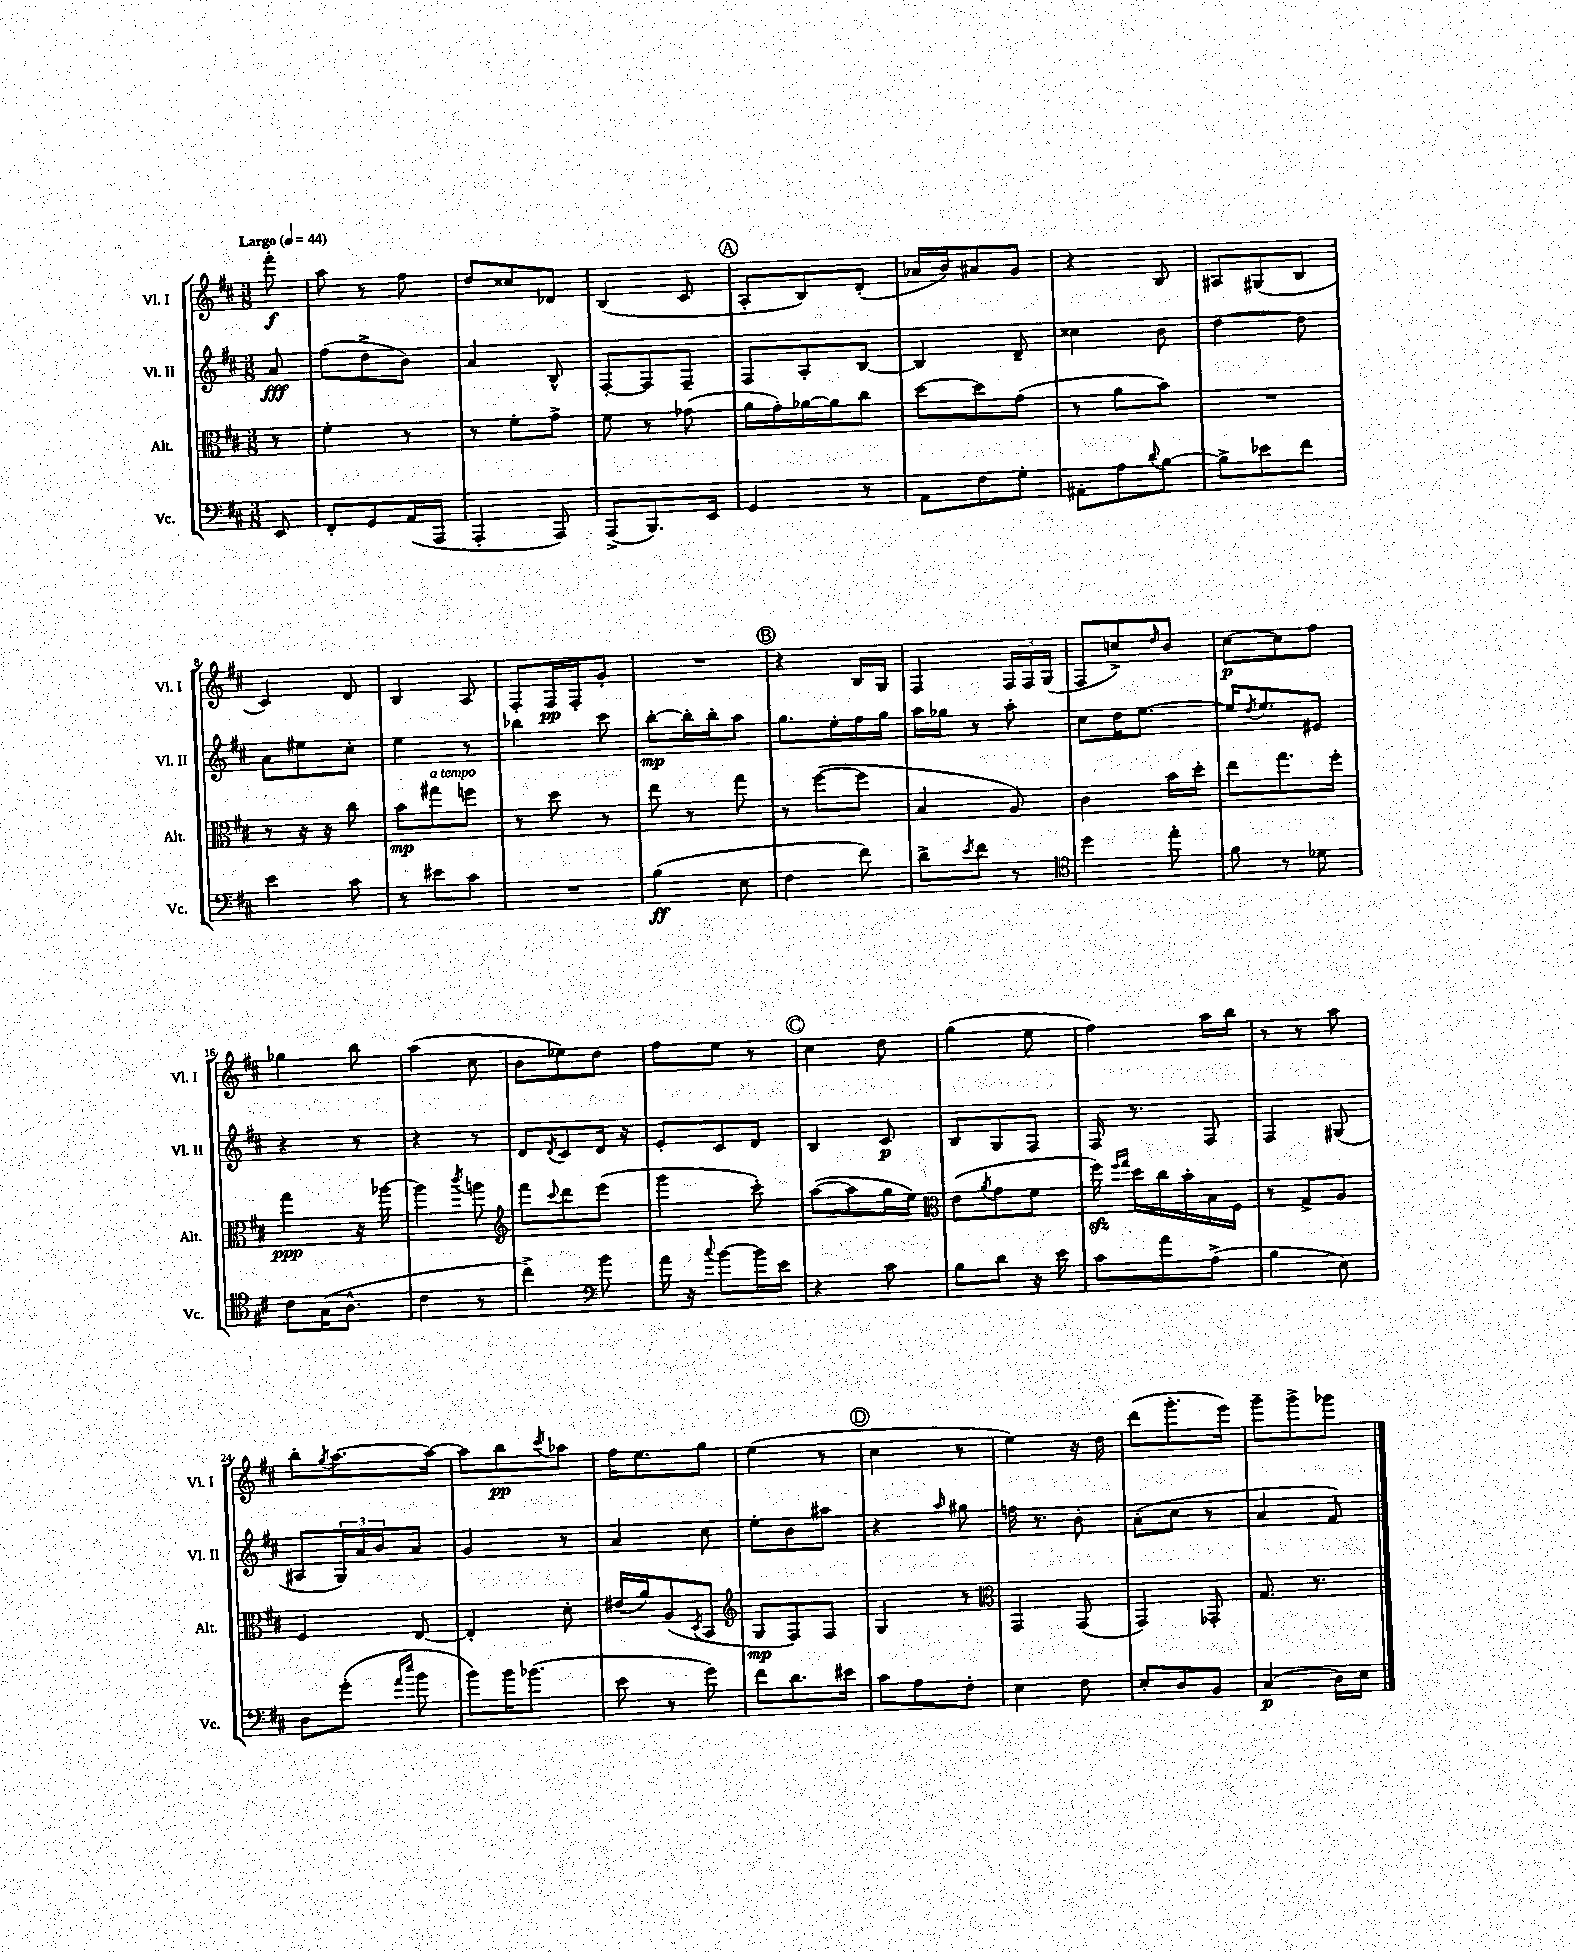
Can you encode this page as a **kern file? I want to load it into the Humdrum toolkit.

**kern	**dynam	**kern	**dynam	**kern	**dynam	**kern	**dynam
*part4	*part4	*part3	*part3	*part2	*part2	*part1	*part1
*staff4	*staff4	*staff3	*staff3	*staff2	*staff2	*staff1	*staff1
*I"Vc.	*	*I"Alt.	*	*I"Vl. II	*	*I"Vl. I	*
*I'Vc.	*	*I'Alt.	*	*I'Vl. II	*	*I'Vl. I	*
*clefF4	*	*clefC3	*	*clefG2	*	*clefG2	*
*k[f#c#]	*	*k[f#c#]	*	*k[f#c#]	*	*k[f#c#]	*
*M3/8	*	*M3/8	*	*M3/8	*	*M3/8	*
*MM44	*	*MM44	*	*MM44	*	*MM44	*
=	=	=	=	=	=	=	=
!	!	!	!	!	!	!LO:TX:a:B:t=Largo	!
8EE/	.	8r	.	8a/	fff	8fff#'\	f
=1	=1	=1	=1	=1	=1	=1	=1
8FF#'/L	.	4f#'\	.	(8ff#\L	.	8aa\	.
8GG/	.	.	.	8dd^\	.	8r	.
(16AA/L	.	8r	.	8b\J)	.	8ff#\	.
16AAA/JJ	.	.	.	.	.	.	.
=2	=2	=2	=2	=2	=2	=2	=2
4AAA'/	.	8r	.	4a/	.	8dd/L	.
.	.	8f#'\L	.	.	.	8cc##X/	.
8AAA/)	.	8g^\J	.	8B^^/	.	8d-X/J	.
=3	=3	=3	=3	=3	=3	=3	=3
(8AAA^/L	.	8f#\	.	[8F#'/L	.	(4B/	.
8.BBB/)	.	8r	.	8F#/]	.	.	.
.	.	(8g-X\	.	8F#~/J	.	8c#/	.
16EE/Jk	.	.	.	.	.	.	.
!!LO:REH:place=s1:t=A
=4	=4	=4	=4	=4	=4	=4	=4
4GG/	.	16a\LL	.	8F#/L	.	8A'/L	.
.	.	16g'\)	.	.	.	.	.
.	.	[16a-X\	.	8A'/	.	8B/)	.
.	.	16a-\J]	.	.	.	.	.
8r	.	8cc#\J	.	[8B/J	.	(8d'/J	.
=5	=5	=5	=5	=5	=5	=5	=5
8AA\L	.	[8dd\L	.	4B/]	.	16a-X/LL	.
.	.	.	.	.	.	16b/J)	.
8F#\	.	8dd\]	.	.	.	8a#X/	.
8G'\J	.	(8g\J	.	8d~/	.	8g/J	.
=6	=6	=6	=6	=6	=6	=6	=6
8AA#X'\L	.	8r	.	4cc##X\	.	4r	.
8A\	.	8a\L	.	.	.	.	.
8qqd/	.	.	.	.	.	.	.
[8B\J	.	8b\J)	.	8b\	.	8B/	.
=7	=7	=7	=7	=7	=7	=7	=7
8B^\L]	.	4.r	.	[4dd\	.	8A#X/L	.
8e-X\	.	.	.	.	.	(8G#X/	.
8f#\J	.	.	.	8dd\]	.	8B/J	.
!!LO:LB:g=z
=8	=8	=8	=8	=8	=8	=8	=8
4e\	.	8r	.	8a\L	.	4c#/)	.
.	.	16r	.	8ee#X\	.	.	.
.	.	16r	.	.	.	.	.
8c#\	.	8cc#\	.	8cc#'\J	.	8d/	.
=9	=9	=9	=9	=9	=9	=9	=9
8r	.	8b\L	mp	4ee\	.	4B/	.
!	!	!LO:TX:a:i:t=a tempo	!	!	!	!	!
8e#X\L	.	8gg#X\	.	.	.	.	.
8c#\J	.	8ffn\J	.	8r	.	8A/	.
=10	=10	=10	=10	=10	=10	=10	=10
4.r	.	8r	.	4bb-X\	.	8F#'/L	.
.	.	8dd\	.	.	.	16F#/L	pp
.	.	.	.	.	.	16F#'/J	.
.	.	8r	.	8ccc#\	.	8g'/J	.
=11	=11	=11	=11	=11	=11	=11	=11
(4B\	ff	8ee\	.	[8bb'\L	mp	4.r	.
.	.	8r	.	16bb'\L]	.	.	.
.	.	.	.	16bb'\J	.	.	.
8E\	.	8gg\	.	8aa\J	.	.	.
!!LO:REH:place=s1:t=B
=12	=12	=12	=12	=12	=12	=12	=12
4F#\	.	8r	.	8.gg\L	.	4r	.
.	.	([8ff#\L	.	.	.	.	.
.	.	.	.	16ee'\L	.	.	.
8f#\)	.	8ff#\J]	.	16ff#\	.	16B/LL	.
.	.	.	.	16gg\JJ	.	16G/JJ	.
=13	=13	=13	=13	=13	=13	=13	=13
8d^\L	.	4B/	.	16aa\LL	.	4F#/	.
.	.	.	.	16gg-X\JJ	.	.	.
8qe/	.	.	.	.	.	.	.
8f#\J	.	.	.	8r	.	.	.
8r	.	8A/)	.	8aa'\	.	24F#/LL	.
.	.	.	.	.	.	24F#/	.
.	.	.	.	.	.	(24G/JJ	.
=14	=14	=14	=14	=14	=14	=14	=14
*clefC4	*	*	*	*	*	*	*
4dd\	.	4c#\	.	8cc#\L	.	8F#/L	.
.	.	.	.	16dd\K	.	8ccn^/)	.
.	.	.	.	[8.ee\J	.	.	.
.	.	.	.	.	.	16qqdd/	.
8ee'\	.	16b\LL	.	.	.	8b/J	.
.	.	16dd'\JJ	.	.	.	.	.
=15	=15	=15	=15	=15	=15	=15	=15
8f#\	.	8ee\L	.	16ee/KL]	.	[8cc#\L	p
.	.	.	.	8qdd/	.	.	.
.	.	.	.	8.ee/	.	.	.
8r	.	8.gg\	.	.	.	8cc#\]	.
8d-X\	.	.	.	8e#X/J	.	8ff#\J	.
.	.	16ff#'\Jk	.	.	.	.	.
!!LO:LB:g=z
=16	=16	=16	=16	=16	=16	=16	=16
8c#\L	.	4gg\	ppp	4r	.	4gg-X\	.
(16G\K	.	.	.	.	.	.	.
8.A^^\J	.	.	.	.	.	.	.
.	.	16r	.	8r	.	8bb\	.
.	.	[16aa-X\	.	.	.	.	.
=17	=17	=17	=17	=17	=17	=17	=17
4c#\	.	4aa-\]	.	4r	.	(4aa\	.
.	.	8qccc#/	.	.	.	.	.
8r	.	8aan\	.	8r	.	8cc#\	.
=18	=18	=18	=18	=18	=18	=18	=18
*	*	*clefG2	*	*	*	*	*
4cc#^\)	.	8fff#\L	.	8d/L	.	8b\L	.
.	.	8qqccc#/	.	8qd/	.	.	.
.	.	8ddd\	.	8c#/	.	8ee-X\)	.
*clefF4	*	*	*	*	*	*	*
8b\	.	(8eee\J	.	16d/Jk	.	8dd\J	.
.	.	.	.	16r	.	.	.
=19	=19	=19	=19	=19	=19	=19	=19
16a\	.	4ggg\	.	8e'/L	.	8ff#\L	.
16r	.	.	.	.	.	.	.
8qqcc#/	.	.	.	.	.	.	.
[8b\L	.	.	.	8c#/	.	8ee\J	.
16b\L]	.	8ccc#'\)	.	8d/J	.	8r	.
16e\JJ	.	.	.	.	.	.	.
!!LO:REH:place=s1:t=C
=20	=20	=20	=20	=20	=20	=20	=20
4r	.	([8aa\L	.	4B/	.	4cc#\	.
.	.	8aa\]	.	.	.	.	.
8c#\	.	16gg\L	.	8c#/	p	8dd\	.
.	.	16ee\JJ)	.	.	.	.	.
=21	=21	=21	=21	=21	=21	=21	=21
*	*	*clefC3	*	*	*	*	*
8B\L	.	(8e\L	.	8B/L	.	(4gg\	.
.	.	8qa/	.	.	.	.	.
8d\J	.	8g\	.	8G/	.	.	.
16r	.	8f#\J	.	8F#/J	.	8ee\	.
16e\	.	.	.	.	.	.	.
=22	=22	=22	=22	=22	=22	=22	=22
8c#\L	.	16ff#zz\)	.	16F#/	.	4ff#\)	.
.	.	16qqff#/LL	.	.	.	.	.
.	.	16qqgg/JJ	.	.	.	.	.
.	.	16dd\LL	.	8.r	.	.	.
8a\	.	16cc#\	.	.	.	.	.
.	.	16b'\	.	.	.	.	.
(8A^\J	.	16B\	.	8F#/	.	16aa\LL	.
.	.	16F#\JJ	.	.	.	16bb\JJ	.
=23	=23	=23	=23	=23	=23	=23	=23
4B\	.	8r	.	4F#/	.	8r	.
.	.	8G^/L	.	.	.	8r	.
8E\)	.	8A/J	.	(8G#X/	.	8aa\	.
!!LO:LB:g=z
=24	=24	=24	=24	=24	=24	=24	=24
8D\L	.	4F#/	.	8A#X/L	.	8bb'\L	.
.	.	.	.	.	.	8qgg/	.
(8g'\J	.	.	.	24G/L)	.	[8.aa\	.
.	.	.	.	24a/	.	.	.
.	.	.	.	24b/J	.	.	.
16qqa/LL	.	.	.	.	.	.	.
16qqee/JJ	.	.	.	.	.	.	.
8b\	.	[8E/	.	8a/J	.	.	.
.	.	.	.	.	.	16aa\Jk_	.
=25	=25	=25	=25	=25	=25	=25	=25
8b\L)	.	4E'/]	.	4g/	.	8aa\L]	.
16b\K	.	.	.	.	.	8bb\	pp
(8.b-X\J	.	.	.	.	.	.	.
.	.	.	.	.	.	8qccc#/	.
.	.	8d'\	.	8r	.	8aa-X\J	.
=26	=26	=26	=26	=26	=26	=26	=26
8e\	.	(16e#X/LL	.	4a/	.	16ff#\KL	.
.	.	16a/J)	.	.	.	8.ee\	.
8r	.	(8A/	.	.	.	.	.
.	.	8qD/	.	.	.	.	.
8g\)	.	8BB/J	.	8cc#\	.	8gg\J	.
=27	=27	=27	=27	=27	=27	=27	=27
*	*	*clefG2	*	*	*	*	*
8f#\L	.	8G/L	mp	8ee'\L	.	(4ee\	.
8.d\	.	8F#/)	.	8b\	.	.	.
.	.	8F#/J	.	8aa#X\J	.	8r	.
16e#X\Jk	.	.	.	.	.	.	.
!!LO:REH:place=s1:t=D
=28	=28	=28	=28	=28	=28	=28	=28
8c#\L	.	4G/	.	4r	.	4cc#\	.
8A\	.	.	.	.	.	.	.
.	.	.	.	16qqaa/	.	.	.
8F#'\J	.	8r	.	8gg#X\	.	8r	.
=29	=29	=29	=29	=29	=29	=29	=29
*	*	*clefC3	*	*	*	*	*
4E\	.	4GG/	.	16ffn\	.	4ee\)	.
.	.	.	.	8.r	.	.	.
8F#\	.	(8GG/	.	8b'\	.	16r	.
.	.	.	.	.	.	16dd\	.
=30	=30	=30	=30	=30	=30	=30	=30
8E'/L	.	4GG/)	.	(8a'\L	.	(8ddd\L	.
8D/	.	.	.	8cc#\J	.	8.ggg'\	.
8BB/J	.	8GG-X'/	.	8r	.	.	.
.	.	.	.	.	.	16eee\Jk)	.
=31	=31	=31	=31	=31	=31	=31	=31
(4C#/	p	8.G/	.	4a/	.	8ggg~\L	.
.	.	.	.	.	.	8ggg^\	.
.	.	8.r	.	.	.	.	.
16D\LL)	.	.	.	8f#/)	.	8ggg-X\J	.
16E\JJ	.	.	.	.	.	.	.
==	==	==	==	==	==	==	==
*-	*-	*-	*-	*-	*-	*-	*-
